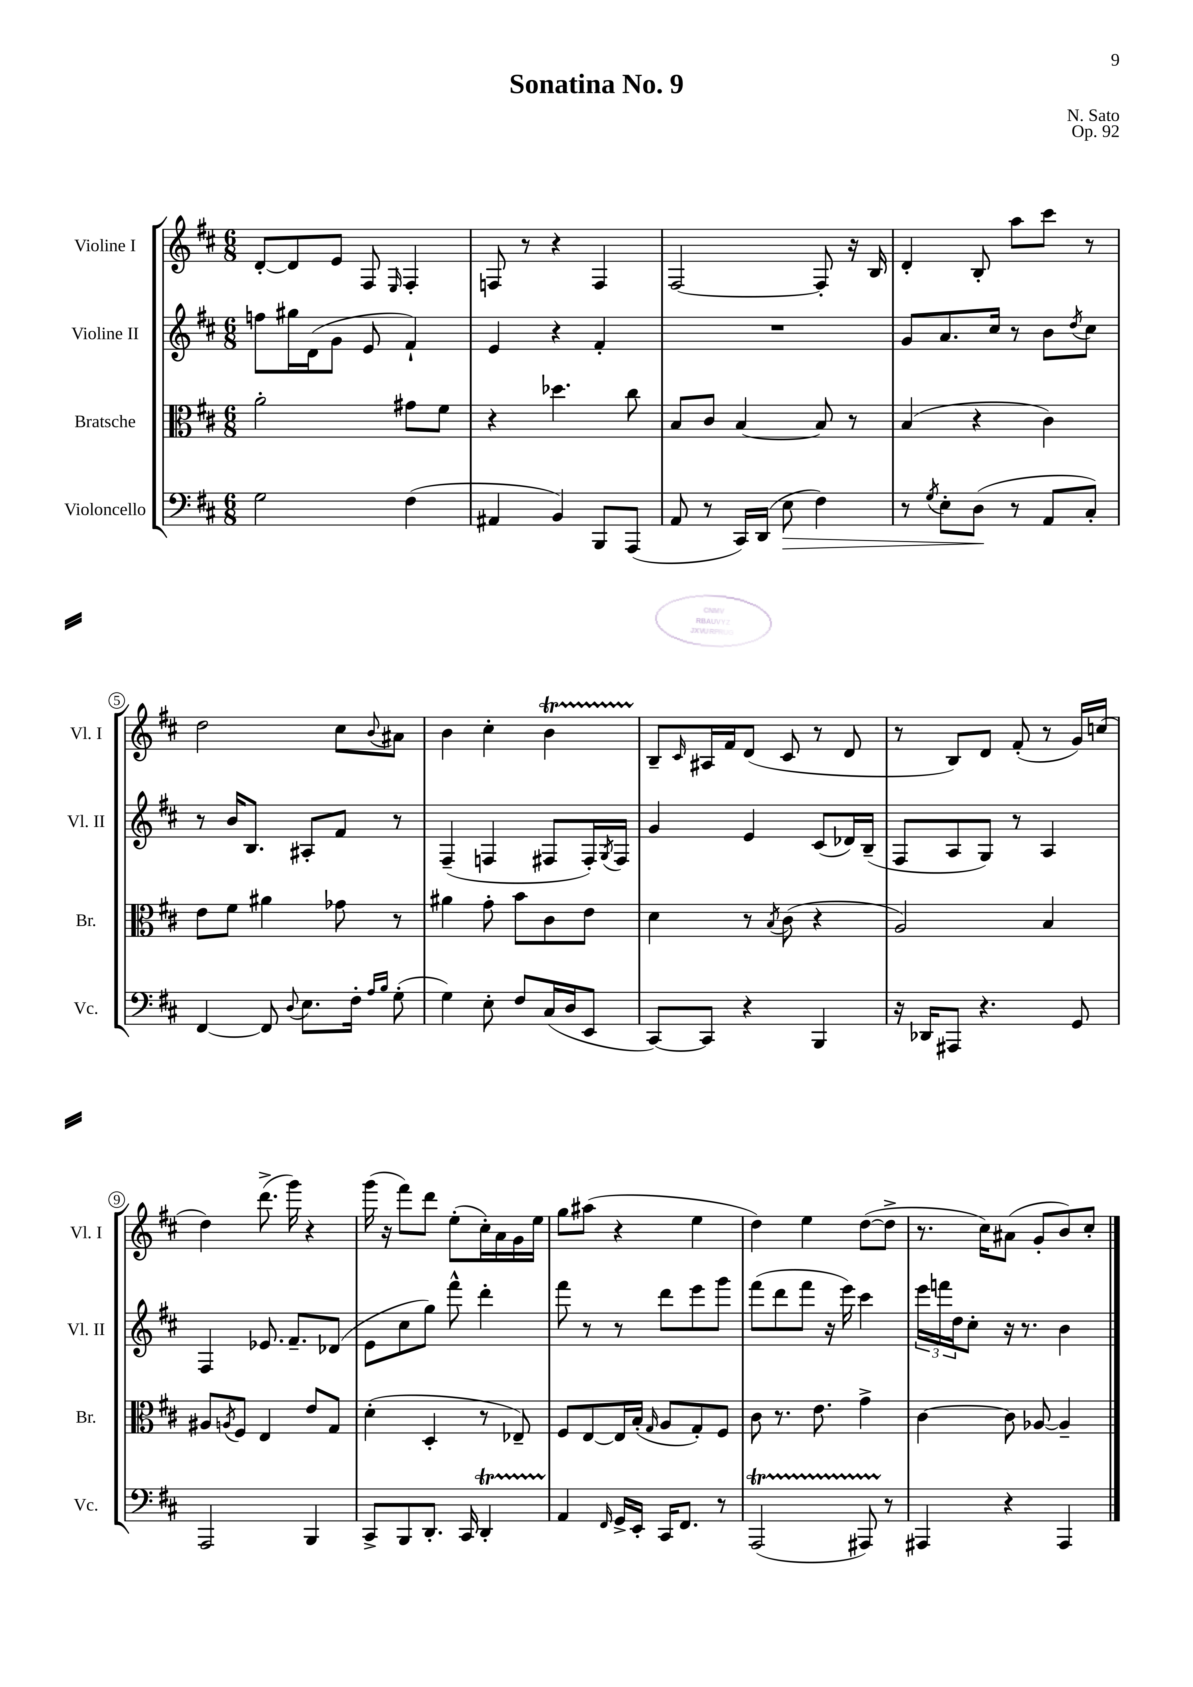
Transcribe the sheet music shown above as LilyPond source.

\header { title = "Sonatina No. 9" composer = "N. Sato" opus = "Op. 92" }
<<
\new StaffGroup <<
\new Staff = "s0" \with { instrumentName = "Violine I" shortInstrumentName = "Vl. I" } {
    \clef treble \key d \major \numericTimeSignature \time 6/8
    d'8~-. d'8 e'8 fis8 \grace { e16 } fis4-. |
    f8 r8 r4 f4 |
    fis2~ fis8-. r16 b16 |
    d'4-. b8-. a''8 cis'''8 r8 |
    d''2 cis''8 \appoggiatura { b'8 } ais'8 |
    b'4 cis''4-. b'4\startTrillSpan |
    b8--\stopTrillSpan \grace { cis'16 } ais16 fis'16 d'8( cis'8 r8 d'8 |
    r8 b8) d'8 fis'8-.( r8 g'16) c''16( |
    d''4) d'''8.->( g'''16) r4 |
    g'''16( r16 fis'''8) d'''8 e''8-.( cis''16-.) a'16 g'16 e''16 |
    g''8 ais''8( r4 e''4 |
    d''4) e''4 d''8~( d''8-> |
    r8. cis''16) ais'8( g'8-. b'8) cis''8-. \bar "|." |
}
\new Staff = "s1" \with { instrumentName = "Violine II" shortInstrumentName = "Vl. II" } {
    \clef treble \key d \major \numericTimeSignature \time 6/8
    f''8 gis''16 d'16( g'8 e'8 fis'4-!) |
    e'4 r4 fis'4-. |
    R2. |
    g'8 a'8. cis''16 r8 b'8 \acciaccatura { d''8 } cis''8 |
    r8 b'16 b8. ais8-. fis'8 r8 |
    fis4--( f4 fis8 fis16-.) \acciaccatura { g8 } fis16 |
    g'4 e'4 cis'8( des'16) b16--( |
    fis8 a8 g8) r8 a4 |
    fis4 ees'8. fis'8.-- des'8( |
    e'8 cis''8 g''8) fis'''8-^ d'''4-. |
    fis'''8 r8 r8 d'''8 e'''8 g'''8 |
    fis'''8( d'''8 fis'''8 r16 e'''16) cis'''4 |
    \tuplet 3/2 { e'''16 f'''16 d''16 } cis''8-. r16 r8. b'4 \bar "|." |
}
\new Staff = "s2" \with { instrumentName = "Bratsche" shortInstrumentName = "Br." } {
    \clef alto \key d \major \numericTimeSignature \time 6/8
    a'2-. gis'8 fis'8 |
    r4 des''4. cis''8 |
    b8 cis'8 b4~ b8 r8 |
    b4( r4 cis'4) |
    e'8 fis'8 ais'4 ges'8 r8 |
    ais'4 g'8-. b'8 cis'8 e'8 |
    d'4 r8 \acciaccatura { b8 } cis'8( r4 |
    a2) b4 |
    ais8 \acciaccatura { a8 } fis8 e4 e'8 g8 |
    d'4-.( d4-. r8 ees8--) |
    fis8 e8~ e16 b16-.( \grace { g16 } a8 g8-.) fis8 |
    cis'8 r8. e'8. g'4-> |
    cis'4~ cis'8 aes8~ aes4-- \bar "|." |
}
\new Staff = "s3" \with { instrumentName = "Violoncello" shortInstrumentName = "Vc." } {
    \clef bass \key d \major \numericTimeSignature \time 6/8
    g2 fis4( |
    ais,4 b,4) b,,8 a,,8( |
    a,8 r8 cis,16) d,16( e8\> fis4) |
    r8 \acciaccatura { g8 } e8-. d8\!( r8 a,8 cis8-.) |
    fis,4~ fis,8 \appoggiatura { d8 } e8. fis16-. \grace { a16 b16 } g8-.( |
    g4) e8-. fis8 cis16( d16 e,8 |
    cis,8~) cis,8 r4 b,,4 |
    r16 des,16 ais,,8 r4. g,8 |
    a,,2 b,,4 |
    cis,8-> b,,8 d,8.-. cis,16 d,4-.\startTrillSpan |
    a,4\stopTrillSpan \grace { fis,16 } g,16-> e,16-. cis,16 fis,8. r8 |
    a,,2\startTrillSpan( ais,,8) r8\stopTrillSpan |
    ais,,4 r4 ais,,4 \bar "|." |
}
>>
>>
\layout { \context { \Score \override BarNumber.stencil = #(make-stencil-circler 0.1 0.3 ly:text-interface::print) } }
